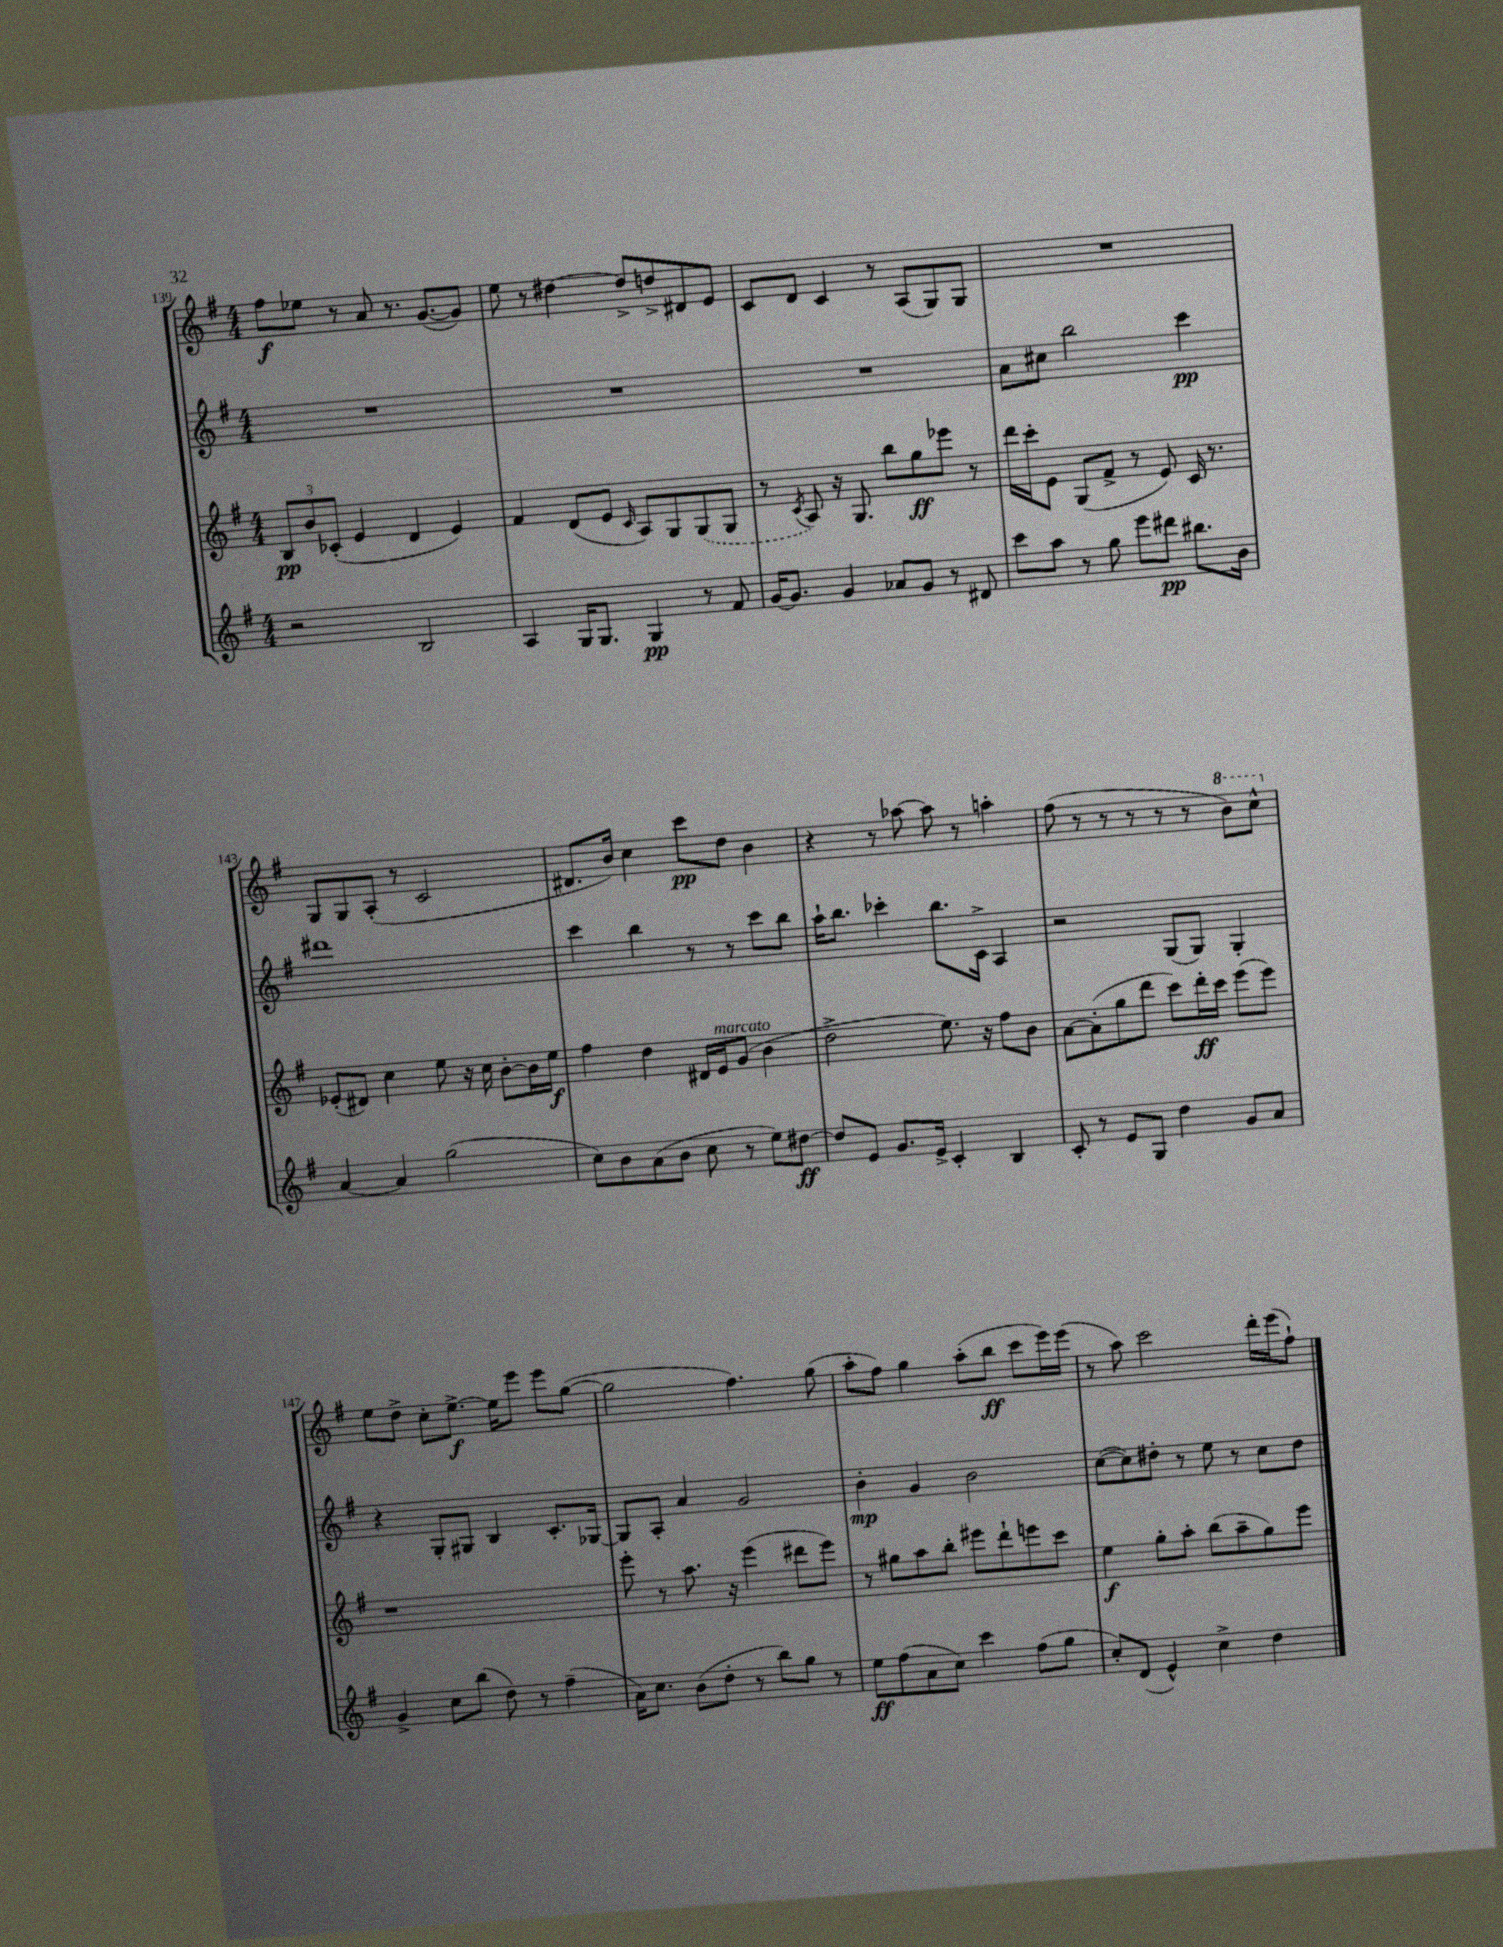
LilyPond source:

<<
\new StaffGroup <<
\new Staff = "s0" {
    \clef treble \key g \major \numericTimeSignature \time 4/4
    fis''8\f ees''8 r8 a'8 r8. g'8.~( g'8) |
    e''8 r8 dis''4~ dis''8-> d''8-> dis'8 e'8 |
    c'8 d'8 c'4 r8 a8( g8) g8 |
    R1 |
    g8 g8 a8-.( r8 c'2 |
    dis'8. b'16) c''4 c'''8\pp d''8 b'4 |
    r4 r8 aes''8~ aes''8 r8 a''4-. |
    fis''8( r8 r8 r8 r8 r8 \ottava #1 b''8) c'''8-^ \ottava #0 |
    e''8 d''8-> c''8-. e''8.~->\f e''16 e'''8 e'''8 g''8~( |
    g''2 fis''4.) g''8( |
    a''8-. fis''8) g''4 a''8-.( b''8\ff c'''8 e'''16) e'''16( |
    r8 a''8) c'''2 d'''16-. e'''16( fis''8-!) \bar "|." |
}
\new Staff = "s1" {
    \clef treble \key g \major \numericTimeSignature \time 4/4
    R1 |
    R1 |
    R1 |
    a'8 cis''8 b''2 c'''4\pp |
    dis'''1 |
    c'''4 b''4 r8 r8 c'''8 b''8 |
    a''16-! b''8. ces'''4-. b''8. c'16-> a4 |
    r2 g8( g8) g4-. |
    r4 g8-. gis8 b4 c'8.-. ges16~ |
    ges8 a8-. a'4 g'2 |
    b'4-.\mp g'4 b'2 |
    c''8~( c''8) dis''8-. r8 e''8 r8 c''8 dis''8 \bar "|." |
}
\new Staff = "s2" {
    \clef treble \key g \major \numericTimeSignature \time 4/4
    \tuplet 3/2 { b8\pp b'8 ces'8-.( } e'4 d'4 e'4) |
    fis'4 d'8( e'8 \grace { c'16 } a8) g8 \once \slurDashed g8( g8 |
    r8 \acciaccatura { c'8 } a8) r16 g8. b''8 g''8\ff ees'''8 r8 |
    d'''16 c'''16-. e'8 g8( fis'8-> r8 e'8) c'16 r8. |
    ees'8-.( dis'8) c''4 e''8 r16 c''16 b'8~-. b'16 e''16\f |
    fis''4 d''4 dis'16 e'16^\markup { \italic "marcato" } g'8( b'4 |
    d''2-> e''8.) r16 fis''8 b'8 |
    a'8~ a'8-.( g''8 d'''8 c'''8) d'''16-.\ff c'''16 e'''8( e'''8) |
    r1 |
    e'''8-. r8 a''8. r16 e'''4( dis'''8 e'''8) |
    r8 gis''8 a''8 b''8-. eis'''8 d'''8-! e'''8 c'''8 |
    e''4\f g''8-. a''8-. b''8( a''8-- g''8) e'''8 \bar "|." |
}
\new Staff = "s3" {
    \clef treble \key g \major \numericTimeSignature \time 4/4
    r2 b2 |
    a4 g16 g8. g4\pp r8 fis'8 |
    g'16~ g'8. g'4 aes'8 g'8 r8 dis'8 |
    c'''8 a''8 r8 g''8 e'''8 dis'''8\pp bis''8. b'16 |
    a'4~ a'4 g''2( |
    c''8) b'8 a'8( b'8 c''8 r8 e''8) dis''8~\ff |
    dis''8 e'8 g'8. e'16-> c'4-. b4 |
    c'8-. r8 e'8 g8 d''4 g'8 a'8 |
    g'4-> c''8 b''8( d''8) r8 fis''4--( |
    a'16) c''8. b'8( d''8-. r8 b''8) g''8 r8 |
    e''8\ff fis''8( a'8 c''8) c'''4 fis''8( g''8 |
    c''8-.) d'8( e'4-^) c''4-> d''4 \bar "|." |
}
>>
>>
\layout { \context { \Score currentBarNumber = #139 } }
